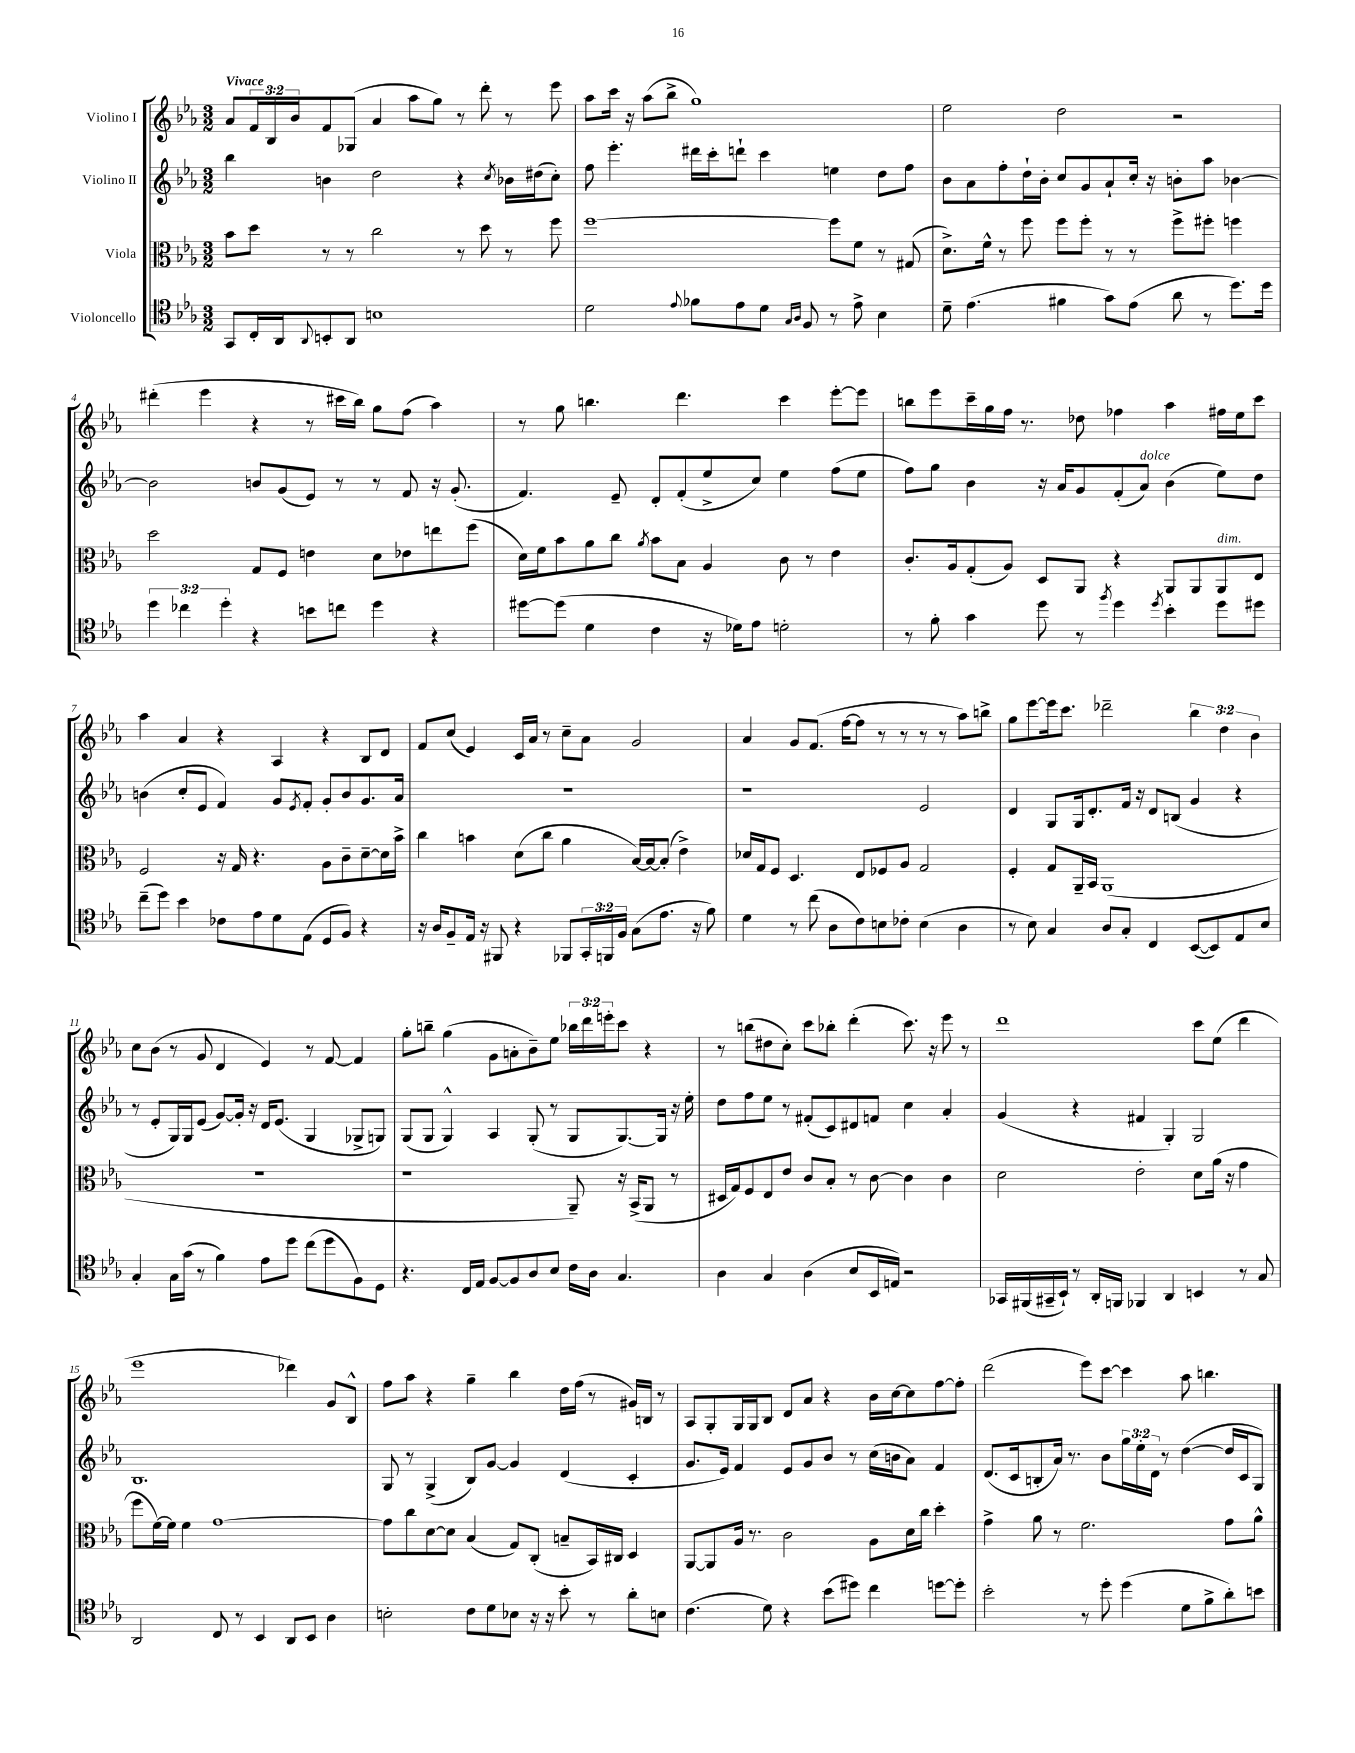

**kern	**kern	**kern	**kern
*staff4	*staff3	*staff2	*staff1
*clefC4	*clefC3	*clefG2	*clefG2
*k[b-e-a-]	*k[b-e-a-]	*k[b-e-a-]	*k[b-e-a-]
*M3/2	*M3/2	*M3/2	*M3/2
8GG	8b-	4bb-	8a-
16C'	8dd	.	24f
.	.	.	24B-
16AA-	.	.	.
.	.	.	24b-
8qqAA-	.	.	.
8BB'	8r	4b	8f
8AA-	8r	.	(8G-
1B	2cc	2dd	4a-
.	.	.	8aa-
.	.	.	8gg)
.	8r	4r	8r
.	8dd	.	8ddd'
.	.	8qcc	.
.	8r	16b-	8r
.	.	(16dd#	.
.	8ff	8cc')	8eee-
=	=	=	=
2d	[1ff	8ff	8aa-
.	.	4.eee-'	16ccc
.	.	.	16r
.	.	.	(8aa-
.	.	.	8bb-^
8qqe-	.	.	.
8f-	.	16ddd#	1gg)
.	.	16ccc'	.
8e-	.	8ddd`	.
8d	.	4ccc	.
16qqG	.	.	.
16qqA-	.	.	.
8F	.	.	.
8r	8ff]	4ee	.
8e-^	8f	.	.
4B-	8r	8dd	.
.	(8G#	8ff	.
=	=	=	=
8d~	8.d^)	8b-	2ee-
(4.e-	.	8a-	.
.	16f^^	.	.
.	8r	8ff'	.
.	8ff	16dd`	.
.	.	16b-'	.
4f#	8ff	8cc	2dd
.	8ff'	8g	.
8g)	8r	8a-`	.
(8e-	8r	16cc'	.
.	.	16r	.
8a-	8ff^	8b'	2r
8r	8ff#'	8aa-	.
8.dd)	4ff	[4b-	.
16dd	.	.	.
=	=	=	=
6dd	2dd	2b-]	(4ddd#'
6cc-	.	.	.
.	.	.	4eee-
6dd'	.	.	.
4r	8G	8b	4r
.	8F	(8g	.
8b	4e	8e-)	8r
8cc	.	8r	16ccc#
.	.	.	16bb-)
4dd	8d	8r	8gg
.	8e-	8f	(8ff
4r	8ee	16r	4aa-)
.	.	(8.g'	.
.	(8ff	.	.
=	=	=	=
[8dd#	16d)	4.f)	8r
.	16f	.	.
(8dd#]	8b-	.	8gg
4d	8a-	.	4.bb
.	8cc	8e-~	.
.	8qa-	.	.
4c	8b-	8d'	.
.	8B-	(8f'	4.ddd
16r	4A-	8ee-^	.
16d-)	.	.	.
8e-	.	8cc)	.
2d'	8c	4ee-	4ccc
.	8r	.	.
.	4e-	(8ff	[8eee-'
.	.	8ee-	8eee-]
=	=	=	=
8r	8.c'	8ff)	8bb
8f'	.	8gg	8eee-
.	16A-	.	.
4g	(8G'	4b-	16ccc~
.	.	.	16gg
.	8A-)	.	16ff
.	.	.	8.r
8dd	8D	16r	.
.	.	16a-	.
8r	8AA-	8g	8dd-
8qff	.	.	.
4dd	4r	(8f'	4ff-
.	.	8a-)	.
8qdd	.	.	.
4b-'	8AA-	(4b-	4aa-
.	8AA-	.	.
8dd	8AA-	8ee-)	16ff#
.	.	.	16ee-
8dd#	8E-	8dd	8ccc
=	=	=	=
(8cc~	2F	(4b	4aa-
8dd)	.	.	.
4b-	.	8cc'	4a-
.	.	8e-	.
8c-	16r	4f)	4r
.	16G	.	.
8e-	4.r	.	.
8d	.	8g	4A-
.	.	8qe-	.
(8E-	.	8f'	.
8D	8A-	8g'	4r
8F)	8c~	8b	.
4r	[8d~	8.g	8B-
.	16d]	.	8d
.	16b-^	16a-	.
=	=	=	=
16r	4cc	1.r	8f
16A-	.	.	.
8F~	.	.	(8cc
16E-	4b	.	4e-)
16r	.	.	.
8FF#	.	.	.
4r	(8d	.	16c
.	.	.	16a-
.	8cc	.	8r
8FF-	4a-	.	8cc~
24GG'	.	.	8a-
24FF	.	.	.
24F	.	.	.
(8G	[16B-)	.	2g
.	16B-_	.	.
8.e-	(8B-']	.	.
.	4e-^)	.	.
16r	.	.	.
8f)	.	.	.
=	=	=	=
4d	16d-	1r	4a-
.	16G	.	.
.	8F	.	.
8r	4.D	.	8g
(8cc	.	.	(8.f
8A-	.	.	.
.	.	.	[16ff
8c)	8E-	.	8ff]
8B	8F-	.	8r
8c-'	8A-	.	8r
(4B	2G	2e-	8r
.	.	.	8r
4A-	.	.	8aa-)
.	.	.	8bb^
=	=	=	=
8r	4F'	4d	8gg
8B-)	.	.	[8eee-
4G	8G	8G	16eee-]
.	.	.	8.ccc
.	16AA-~	16G	.
.	16BB-	8.d'	.
8A-	(1AA-	.	2ddd-~
8G'	.	16f	.
.	.	16r	.
4C	.	8d	.
.	.	(8B	.
([8BB-	.	4g	6bb-
8BB-])	.	.	.
.	.	.	6dd
8E-	.	4r	.
.	.	.	6b-
8B-	.	.	.
=	=	=	=
4G'	1.r	8r	8cc
.	.	8e-'	(8b-
16G	.	16G)	8r
(16g	.	16G	.
8r	.	(8e-	8g
4f)	.	[8g)	4d
.	.	16g']	.
.	.	16r	.
8e-	.	16d	4e-)
.	.	(8.e-	.
8dd	.	.	.
(8cc	.	4G	8r
8dd	.	.	[8f
8F)	.	8G-^	4f]
8D	.	8G)	.
=	=	=	=
4.r	1r	(8G	8gg'
.	.	8G	8bb~
.	.	4G^^)	(4gg
16C	.	.	.
16E-	.	.	.
[8F	.	4A-	8g
8F]	.	.	8a'
8A-	.	(8G'	8b-~)
8B-	.	8r	8ee-
16c	8AA-~)	8G	24bb-
.	.	.	24ddd
16A-	.	.	.
.	.	.	24eee'
4.G	16r	[8.G)	8ccc
.	(16BB-^	.	.
.	8AA-	.	4r
.	.	16G]	.
.	8r	16r	.
.	.	16ee-'	.
=	=	=	=
4A-	16D#	8dd	8r
.	16G)	.	.
.	8F	8ff	(8bb
4G	8E-	8ee-	8dd#
.	8e-	8r	8cc')
(4A-	8c	(8f#'	8ccc
.	8B-'	8c)	8bb-'
8B-	8r	8d#	(4ddd'
16BB-	[8c	8f	.
16E)	.	.	.
2r	4c]	4cc	8.ccc)
.	.	.	16r
.	4c	4a-'	8eee-
.	.	.	8r
=	=	=	=
16GG-	2d	(4g	1ddd
(16FF#	.	.	.
16GG#~	.	.	.
16BB-`)	.	.	.
8r	.	4r	.
16AA-'	.	.	.
16FF	.	.	.
4FF-	2e-'	4f#	.
4AA-	.	4G')	.
4BB	8d	2G	8ccc
.	(16a-	.	(8ee-
.	16r	.	.
8r	4g	.	4ddd
8G	.	.	.
=	=	=	=
2AA-	8ff	1.B-	1eee-
.	[16f)	.	.
.	16f]	.	.
.	4f	.	.
8C	[1g	.	.
8r	.	.	.
4BB-	.	.	.
8AA-	.	.	4ddd-)
8BB-	.	.	.
4A-	.	.	8g
.	.	.	8B-^^
=	=	=	=
2B'	8g]	8G	8ff
.	8cc	8r	8aa-
.	[8d	(4G^	4r
.	8d]	.	.
8c	(4B-	8B-)	4gg~
8d	.	[8g	.
8B-	8G)	4g]	4bb-
16r	(8C'	.	.
16r	.	.	.
8b-'	8B~	(4d	16dd
.	.	.	(16ff
8r	16BB-)	.	8r
.	16C#	.	.
8a-'	4D	4c'	16g#)
.	.	.	16B
8B	.	.	8r
=	=	=	=
(4.c	[8AA-	8.g	8A-
.	8AA-]	.	8G'
.	.	16e-)	.
.	16A-	4f	16G
.	8.r	.	16G
8d)	.	.	8B-
4r	2c	8e-	8d
.	.	8g	8a-
(8b-	.	8b-	4r
8dd#)	.	8r	.
4cc	8A-	(16cc	16b-
.	.	16b	[16cc
.	16d	8a-)	8cc]
.	16cc	.	.
[8dd	4dd'	4f	[8ff
8dd']	.	.	8ff']
=	=	=	=
2b-'	4g^	(8.d	(2ddd
.	.	16c	.
.	8a-	8B'	.
.	8r	16a-)	.
.	.	8.r	.
8r	2.f	.	8eee-)
8dd'	.	8b-	[8ccc
(4dd	.	24gg	4ccc]
.	.	24ee-'	.
.	.	24d	.
.	.	8r	.
8d	.	([4dd	8aa-
8f^	.	.	4.bb
8a-')	8g	16dd]	.
.	.	16c	.
8b	8a-^^	8G)	.
==	==	==	==
*-	*-	*-	*-
